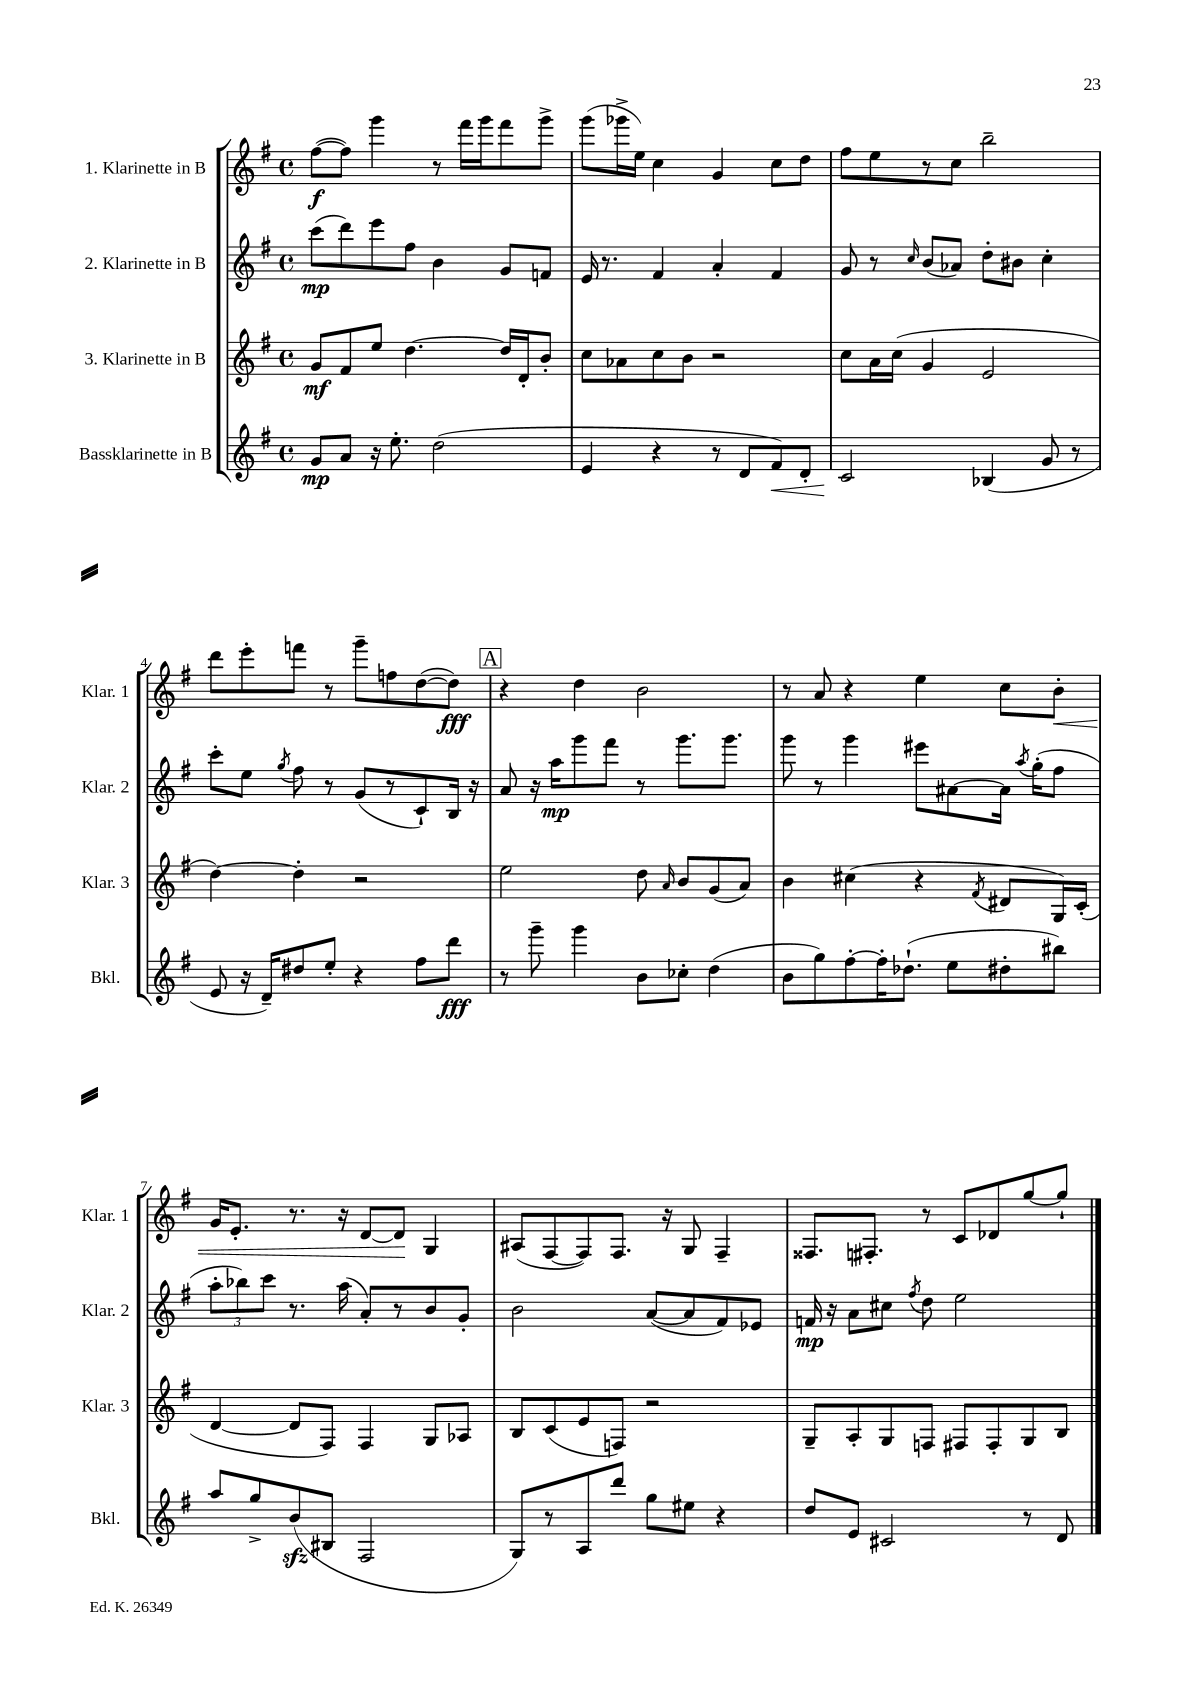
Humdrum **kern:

**kern	**kern	**kern	**kern
*staff4	*staff3	*staff2	*staff1
*clefG2	*clefG2	*clefG2	*clefG2
*k[f#]	*k[f#]	*k[f#]	*k[f#]
*M4/4	*M4/4	*M4/4	*M4/4
*met(c)	*met(c)	*met(c)	*met(c)
8g/L	8g/L	(8ccc\L	([8ff#\L
8a/J	8f#/	8ddd\)	8ff#\]J)
16r	8ee/J	8eee\	4ggg\
8.ee'\	.	.	.
.	[4.dd\	8ff#\J	.
(2dd\	.	4b\	8r
.	.	.	16fff#\LL
.	.	.	16ggg\J
.	16dd/]LL	8g/L	8fff#\
.	16d'/J	.	.
.	8b'/J	8f/J	8ggg^\J
=	=	=	=
4e/	8cc\L	16e/	(8ggg\L
.	.	8.r	.
.	8a-\	.	16ggg-^\L
.	.	.	16ee\JJ)
4r	8cc\	4f#/	4cc\
.	8b\J	.	.
8r	2r	4a'/	4g/
8d/L	.	.	.
8f#/)	.	4f#/	8cc\L
8d'/J	.	.	8dd\J
=	=	=	=
2c/	8cc\L	8g/	8ff#\L
.	16a\L	8r	8ee\
.	(16cc\JJ	.	.
.	.	16qqcc/	.
.	4g/	(8b/L	8r
.	.	8a-/J)	8cc\J
(4B-/	2e/	8dd'\L	2bb~\
.	.	8b#\J	.
8g/	.	4cc'\	.
8r	.	.	.
=	=	=	=
8e/	[4dd\)	8ccc'\L	8ddd\L
16r	.	8ee\J	8eee'\
16d~/LK)	.	.	.
.	.	8qgg/	.
8dd#/	4dd'\]	8ff#\	8fff\J
8ee'/J	.	8r	8r
4r	2r	(8g/L	8ggg~\L
.	.	8r	8ff\
8ff#\L	.	8c`/)	([8dd\
8ddd\J	.	16B/Jk	8dd\]J)
.	.	16r	.
=	=	=	=
8r	2ee\	8a/	4r
8ggg~\	.	16r	.
.	.	16aa\LK	.
4ggg\	.	8ggg\	4dd\
.	.	8fff#\J	.
8b\L	8dd\	8r	2b\
.	16qqa/	.	.
8cc-'\J	8b/L	8.ggg\L	.
(4dd\	(8g/	.	.
.	.	8.ggg\J	.
.	8a/J)	.	.
=	=	=	=
8b\L	4b\	8ggg\	8r
8gg\)	.	8r	8a/
[8ff#'\	(4cc#\	4ggg\	4r
16ff#'\]K	.	.	.
(8.dd-`\J	.	.	.
.	4r	8eee#\L	4ee\
8ee\L	.	[8a#\	.
.	8qf#/	.	.
8dd#'\	8d#/L	16a#\]Jk	8cc\L
.	.	8qaa/	.
.	.	(16gg'\LK	.
8bb#\J)	16G/L)	8ff#\J	8b'\J
.	(16c'/JJ	.	.
=	=	=	=
8aa/L	[4d/	12aa'\L	16g/LK
.	.	.	8.e'/J
.	.	12bb-\)	.
8gg^/	.	.	.
.	.	12ccc\J	.
(8b/	8d/]L	8.r	8.r
8B#/J	8F#/J)	.	.
.	.	(16aa\	16r
2F#/	4F#/	8a'/L)	[8d/L
.	.	8r	8d/]J
.	8G/L	8b/	4G/
.	8A-/J	8g'/J	.
=	=	=	=
8G/L)	8B/L	2b\	(8A#/L
8r	(8c/	.	[8F#/
8A/	8e/	.	8F#/])
8ddd/J	8F/J)	.	8.F#/J
8gg\L	2r	([8a/L	.
.	.	.	16r
8ee#\J	.	8a/]	8G/
4r	.	8f#/)	4F#~/
.	.	8e-/J	.
=	=	=	=
8dd/L	8G~/L	16f/	8.F##/L
.	.	16r	.
8e/J	8A'/	8a\L	.
.	.	.	8.F#'/J
2c#/	8G/	8cc#\J	.
.	.	8qff#/	.
.	8F/J	8dd\	8r
.	8F#/L	2ee\	8c/L
.	8F#'/	.	8d-/
8r	8G/	.	[8gg/
8d/	8B/J	.	8gg`/]J
==	==	==	==
*-	*-	*-	*-
